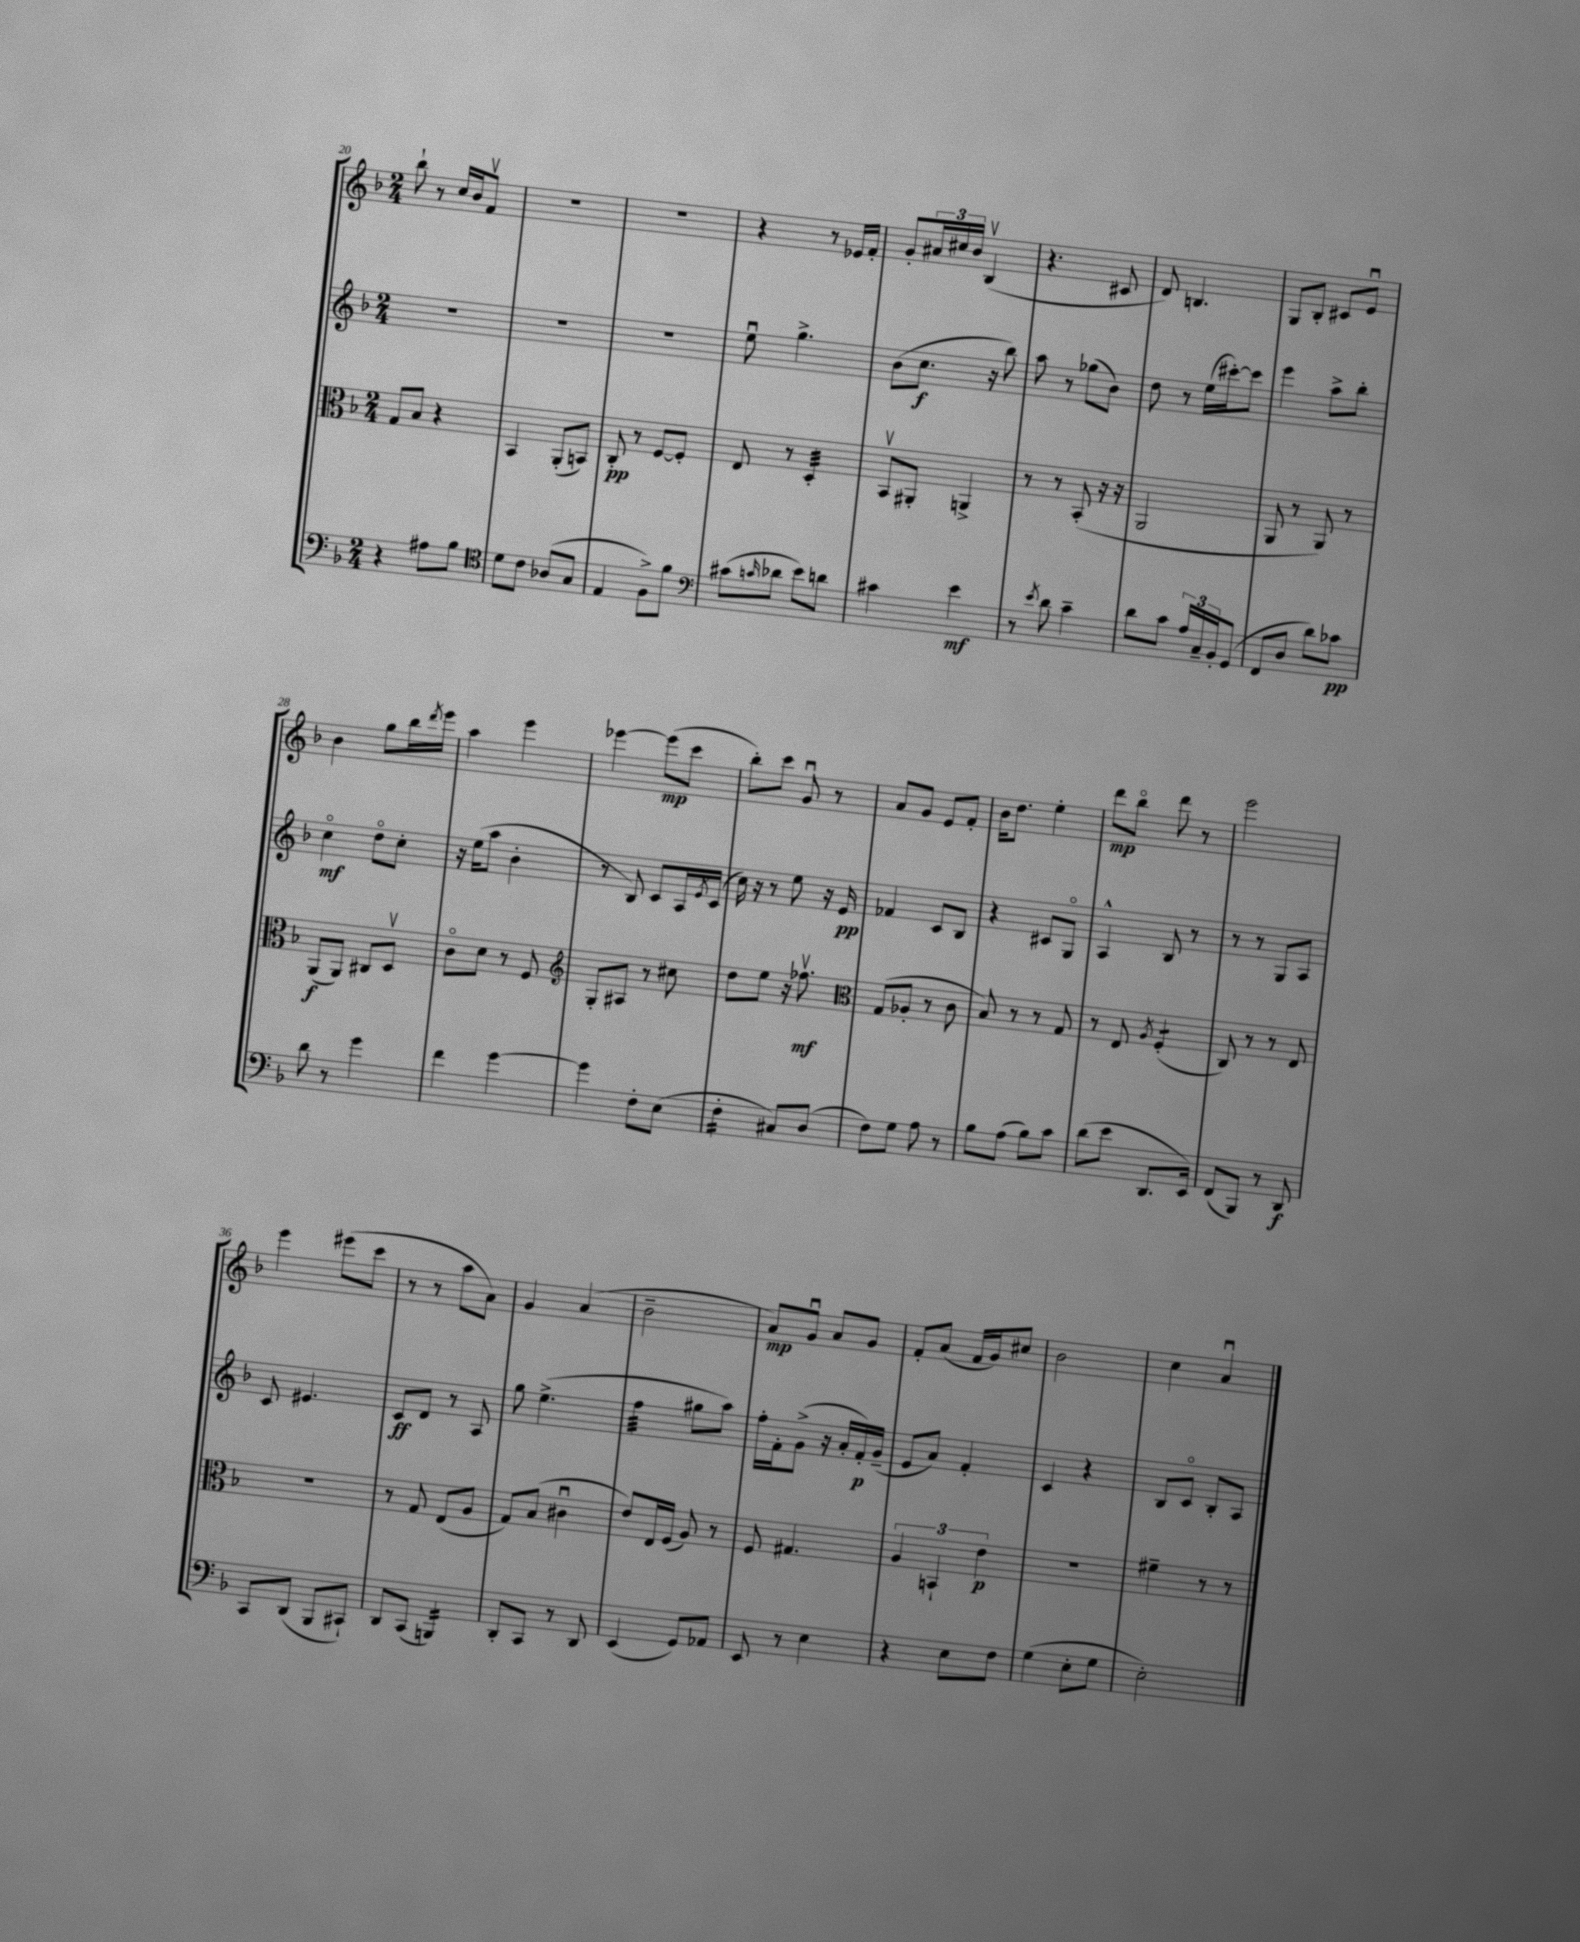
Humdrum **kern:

**kern	**kern	**kern	**kern
*staff4	*staff3	*staff2	*staff1
*clefF4	*clefC3	*clefG2	*clefG2
*k[b-]	*k[b-]	*k[b-]	*k[b-]
*M2/4	*M2/4	*M2/4	*M2/4
4r	8G/L	2r	8bb-`\
.	8B-/J	.	8r
8A#\L	4r	.	16cc/LL
.	.	.	16b-/J
8B-\J	.	.	8fv/J
=	=	=	=
*clefC4	*	*	*
8d\L	4BB-/	2r	2r
8c\J	.	.	.
(8A-/L	(8AA'/L	.	.
8G/J	8BB/J)	.	.
=	=	=	=
4E/	8C'/	2r	2r
.	8r	.	.
8F^\L)	[8F/L	.	.
8f\J	8F'/]J	.	.
=	=	=	=
*clefF4	*	*	*
(8c#\L	8E/	8eeu\	4r
16qqc/	.	.	.
8d-\J	8r	4.gg^\	.
8e\L)	4D'/	.	8r
8d\J	.	.	16e-/LL
.	.	.	16f'/JJ
=	=	=	=
4c#\	8BB-v/L	(8b-\L	8g'/L
.	8AA#'/J	8.cc\J	24a#/L
.	.	.	24cc#/
.	.	.	24b-/JJ
4e\	4AA^/	.	(4B-v/
.	.	16r	.
.	.	8bb-\)	.
=	=	=	=
8r	8r	8aa\	4.r
8qe/	.	.	.
8d\	8r	8r	.
4c~\	(8BB-'/	(8gg-\L	.
.	16r	8b-\J)	8c#/
.	16r	.	.
=	=	=	=
8d\L	2AA/	8dd\	8d/)
8c\J	.	8r	4.B/
24A/LL	.	(16ee\LL	.
24C~/	.	.	.
.	.	[16ccc#'\J)	.
24BB-'/J	.	.	.
(8GG/J	.	8ccc#\]J	.
=	=	=	=
8FF/L	8AA/	4eee\	8G/L
8D/J	8r	.	8B-'/J
8d\L)	8AA/)	8aa^\L	8c#/L
8c-\J	8r	8bb-'\J	8eu/J
=	=	=	=
8d\	(8AA/L	4cco\	4b-\
8r	8AA/J)	.	.
4g\	8C#/L	8ddo\L	8gg\L
.	8Dv/J	8cc'\J	16bb-\L
.	.	.	8qddd/
.	.	.	16eee\JJ
=	=	=	=
4f\	8co\L	16r	4aa\
.	.	(16ee\LK	.
.	8d\J	8aa\J	.
[4g\	8r	4b-'\	4eee\
.	8F/	.	.
=	=	=	=
*	*clefG2	*	*
4g\]	8G'/L	8r	[4eee-\
.	8A#/J	8B-/)	.
8F'\L	8r	8c/L	(8eee-\]L
(8E\J	8cc#\	16A/L	8ccc\J
.	.	8qe/	.
.	.	(16c/JJ	.
=	=	=	=
4F'\	8dd\L	16cc\)	8bb-'\L)
.	.	16r	.
.	8ee\J	8r	8ccc\J
8C#/L)	16r	8ee\	8gu/
.	8.ff-v\	.	.
(8D/J	.	16r	8r
.	.	16e/	.
=	=	=	=
*	*clefC3	*	*
8F\L)	(8G/L	4f-/	8a/L
8G\J	8A-'/J	.	8g/J
8A\	8r	8c/L	8e/L
8r	8c\	8B-/J	8f'/J
=	=	=	=
8B-\L	8B-/)	4r	16b-\LK
.	.	.	8.dd\J
(8A\J	8r	.	.
8B-\L)	8r	8c#/L	4ee'\
8c\J	8G/	8Go/J	.
=	=	=	=
(8d\L	8r	4A^^/	8ddd\L
8e\J	8E/	.	8bb-o\J
.	8qA/	.	.
8.DD/L	(4F'/	8B-/	8ddd\
.	.	8r	8r
16EE/Jk)	.	.	.
=	=	=	=
(8FF/L	8C/)	8r	2eee\
8BBB-/J)	8r	8r	.
8r	8r	8G/L	.
8DD/	8E/	8A/J	.
=	=	=	=
8CC/L	2r	8c/	4eee\
(8DD/J	.	4.e#/	.
8BBB-/L	.	.	(8eee#\L
8CC#`/J)	.	.	8ccc\J
=	=	=	=
8DD/L	8r	8c/L	8r
(8CC/J	8G/	8d/J	8r
4BBB/)	(8E/L	8r	8aa\L
.	8A/J	8A/	8a\J)
=	=	=	=
8DD'/L	8G/L)	8gg\	4g/
8CC/J	(8B-/J	(4.ee^\	.
8r	4c#u\	.	(4a/
8DD/	.	.	.
=	=	=	=
(4EE/	8e/L)	4ff\	2b-~\
.	16E/L	.	.
.	(16F/JJ	.	.
8GG/L)	8A/)	8gg#\L	.
8AA-/J	8r	8aa\J)	.
=	=	=	=
8EE/	8F/	16ff'\LL	8a/L)
.	.	16f'\J	.
8r	4.G#/	(8g^\J	8gu/J
4E\	.	16r	8a/L
.	.	16a'/LL	.
.	.	16f'/)	8g/J
.	.	(16g~/JJ	.
=	=	=	=
4r	6A/	8e/L	8f'/L
.	.	8a/J)	(8a/J
.	6BB`/	.	.
8E\L	.	4f'/	16f/LL
.	.	.	16g/J)
.	6e\	.	.
8F\J	.	.	8cc#/J
=	=	=	=
(4G\	2r	4c/	2b-\
8E'\L	.	4r	.
8G\J	.	.	.
=	=	=	=
2E'\)	4f#~\	8B-/L	4cc\
.	.	8co/J	.
.	8r	8B-'/L	4au/
.	8r	8A/J	.
==	==	==	==
*-	*-	*-	*-
